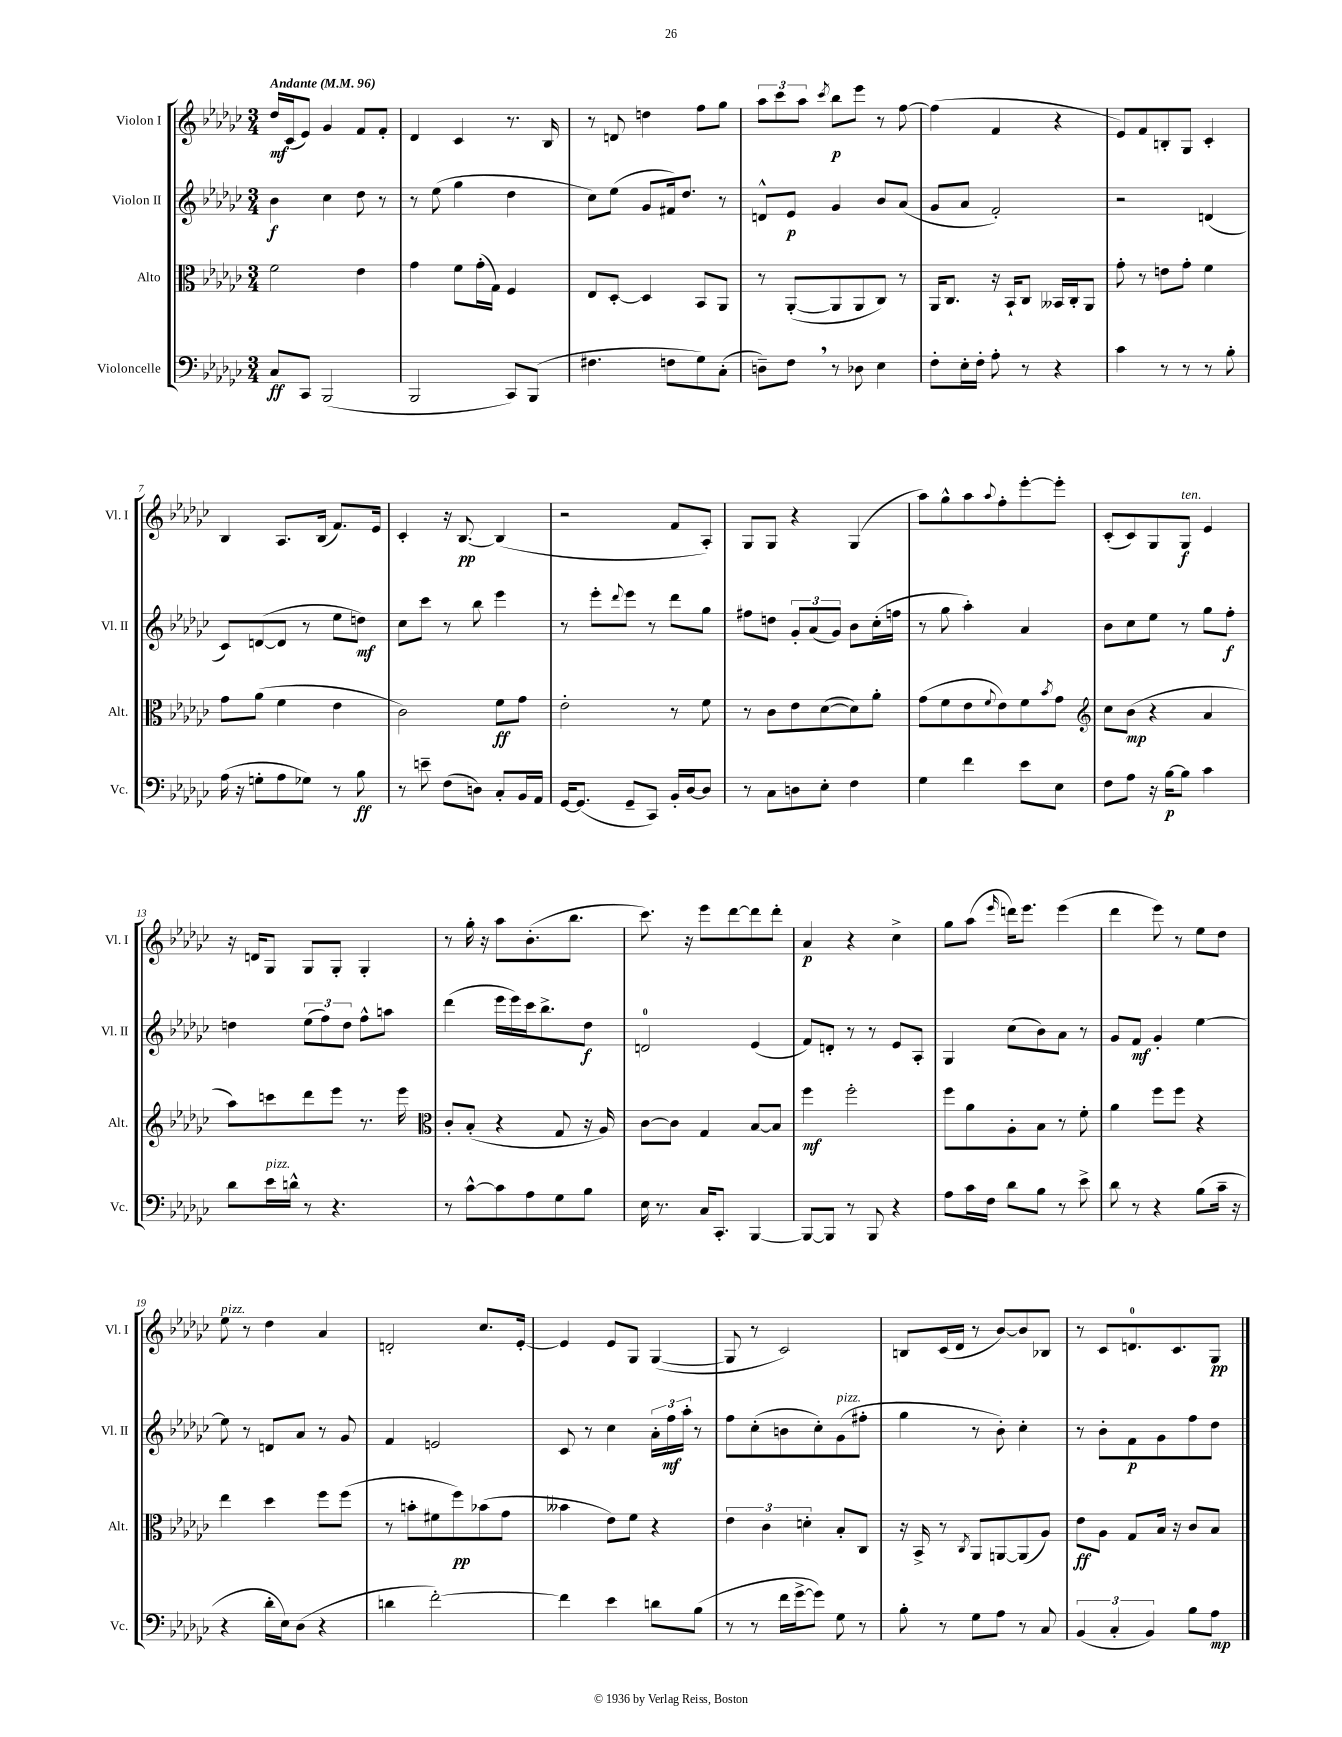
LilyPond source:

<<
\new StaffGroup <<
\new Staff = "s0" \with { instrumentName = "Violon I" shortInstrumentName = "Vl. I" } {
    \clef treble \key ges \major \numericTimeSignature \time 3/4 \tempo "Andante" 4 = 96
    des''16\mf ces'16( ees'8) ges'4 f'8 f'8-. |
    des'4 ces'4 r8. bes16 |
    r8 d'8 d''4 f''8 ges''8 |
    \tuplet 3/2 { aes''8 ces'''8 aes''8 } \acciaccatura { ces'''8 } bes''8\p ees'''8 r8 f''8~ |
    f''4( f'4 r4 |
    ees'8) f'8 b8-. ges8 ces'4-. |
    bes4 aes8. bes16( f'8.) ees'16 |
    ces'4-. r16 bes8.~\pp bes4( |
    r2 f'8 aes8-.) |
    ges8 ges8 r4 ges4( |
    aes''8) ges''8-^ aes''8 \appoggiatura { aes''8 } f''8-. ees'''8~-. ees'''8-. |
    ces'8-.( ces'8) ges8 ges8\f^\markup { \italic "ten." } ees'4 |
    r16 d'16 ges8 ges8 ges8-. ges4-. |
    r8 ges''16-. r16 aes''8 bes'8.-.( bes''8. |
    ces'''8.) r16 ees'''8 des'''8~ des'''8 des'''8-. |
    aes'4\p r4 ces''4-> |
    ges''8 aes''8( \grace { ees'''16 } d'''16) ees'''8. ees'''4( |
    des'''4 ees'''8) r8 ees''8 des''8 |
    ees''8^\markup { \italic "pizz." } r8 des''4 aes'4 |
    d'2-. ces''8. ees'16~-. |
    ees'4 ees'8 ges8 ges4~( |
    ges8 r8 ces'2) |
    b8 ces'16( des'16 r8 bes'8~) bes'8 bes8 |
    r8 ces'8 d'8.-0 ces'8. ges8\pp \bar "|." |
}
\new Staff = "s1" \with { instrumentName = "Violon II" shortInstrumentName = "Vl. II" } {
    \clef treble \key ges \major \numericTimeSignature \time 3/4
    bes'4\f ces''4 des''8 r8 |
    r8 ees''8( ges''4 des''4 |
    ces''8) ees''8( ges'8 fis'16) des''8. r8 |
    d'8-^ ees'8\p ges'4 bes'8 aes'8( |
    ges'8 aes'8 f'2-.) |
    r2 d'4( |
    ces'8) d'8~( d'8 r8 ees''8 d''8\mf) |
    ces''8 ces'''8 r8 bes''8 ees'''4 |
    r8 ees'''8-. \appoggiatura { des'''8 } ees'''8 r8 des'''8 ges''8 |
    fis''8 d''8 \tuplet 3/2 { ges'8-. aes'8( ges'8) } bes'8 ces''16-.( f''16 |
    r8 ges''8 aes''4-.) aes'4 |
    bes'8 ces''8 ees''8 r8 ges''8 f''8-.\f |
    d''4 \tuplet 3/2 { ees''8( f''8) d''8 } f''8-^ a''8 |
    des'''4( ees'''16 ees'''16) ces'''16 bes''8.-> des''8\f |
    d'2-0 ees'4( |
    f'8) d'8-. r8 r8 ees'8 aes8-. |
    ges4 ces''8( bes'8) aes'8 r8 |
    ges'8 f'8\mf ges'4-. ees''4~ |
    ees''8 r8 d'8 aes'8 r8 ges'8 |
    f'4 e'2 |
    ces'8 r8 ces''4 \tuplet 3/2 { aes'16-. f''16\mf aes''16-. } r8 |
    f''8 ces''8-.( b'8 ces''8-.) ges'8^\markup { \italic "pizz." }( fis''8-. |
    ges''4 r8 bes'8-.) ces''4-. |
    r8 bes'8-. f'8\p ges'8 f''8 des''8 \bar "|." |
}
\new Staff = "s2" \with { instrumentName = "Alto" shortInstrumentName = "Alt." } {
    \clef alto \key ges \major \numericTimeSignature \time 3/4
    f'2 ees'4 |
    ges'4 f'8 ges'16-.( ges16) f4 |
    ees8 des8~-. des4 bes,8 aes,8 |
    r8 aes,8~-.( aes,8 aes,8 ces8) r8 |
    aes,16 ces8. r16 bes,16-! ces8 beses,16 ces16-. aes,8 |
    ges'8-. r8 e'8 ges'8-. f'4 |
    ges'8 aes'8( f'4 ees'4 |
    ces'2) f'8\ff ges'8 |
    ees'2-. r8 f'8 |
    r8 ces'8 ees'8 des'8~( des'8) aes'8-. |
    ges'8( f'8 ees'8 \appoggiatura { f'8 } ees'8) f'8 \acciaccatura { bes'8 } ges'8 |
    \clef treble ces''8 bes'8\mp( r4 aes'4 |
    aes''8) c'''8 des'''8 ees'''8 r8. ees'''16 |
    \clef alto ces'8-. bes8-.( r4 ges8 r16 aes16) |
    ces'8~ ces'8 ges4 bes8~ bes8 |
    f''4\mf f''2-. |
    f''8 aes'8 aes8-. bes8 r8 f'8-. |
    aes'4 f''8 f''8 r4 |
    ees''4 des''4 f''8 f''8( |
    r8 b'8-. fis'8 f''8\pp) bes'8( ges'8 |
    beses'4 ees'8) f'8 r4 |
    \tuplet 3/2 { ees'4 ces'4 d'4-. } bes8-. ces8 |
    r16 bes,16-> r8 \acciaccatura { ces8 } aes,8 a,8~ a,8( aes8) |
    ees'8\ff aes8 ges8 bes16 r16 ces'8 bes8 \bar "|." |
}
\new Staff = "s3" \with { instrumentName = "Violoncelle" shortInstrumentName = "Vc." } {
    \clef bass \key ges \major \numericTimeSignature \time 3/4
    ces8\ff ces,8 bes,,2( |
    bes,,2 ces,8) bes,,8( |
    fis4. f8 ges8) ces8-.( |
    d8--) f8 \breathe r8 des8 ees4 |
    f8-. ees16-. f16-. aes8-. r8 r4 |
    ces'4 r8 r8 r8 bes8-. |
    aes16( r16 g8-. aes8 ges8) r8 bes8\ff |
    r8 e'8-- f8( d8) ces8-. bes,16 aes,16 |
    ges,16~ ges,8.( ges,8-- ces,8) bes,16-. des16~ des8 |
    r8 ces8 d8 ees8-. f4 |
    ges4 f'4 ees'8 ees8 |
    f8 aes8 r16 bes16~\p bes8 ces'4 |
    des'8 ees'16^\markup { \italic "pizz." } d'16-^ r8 r4. |
    r8 ces'8~-^ ces'8 aes8 ges8 bes8 |
    ees16 r8. ces16 ces,8.-. bes,,4~ |
    bes,,8~ bes,,8 r8 bes,,8 r4 |
    aes8 ces'16 f16 des'8 bes8 r8 ees'8-> |
    des'8 r8 r4 bes8( ces'16-- r16 |
    r4 des'16-. ees16) des8( r4 |
    d'4 f'2~-.) |
    f'4 ees'4 d'8 bes8( |
    r8 r8 f'16 ges'16~-> ges'8) ges8 r8 |
    bes8-. r8 ges8 aes8 r8 ces8 |
    \tuplet 3/2 { bes,4( ces4-. bes,4) } bes8 aes8\mp \bar "|." |
}
>>
>>
